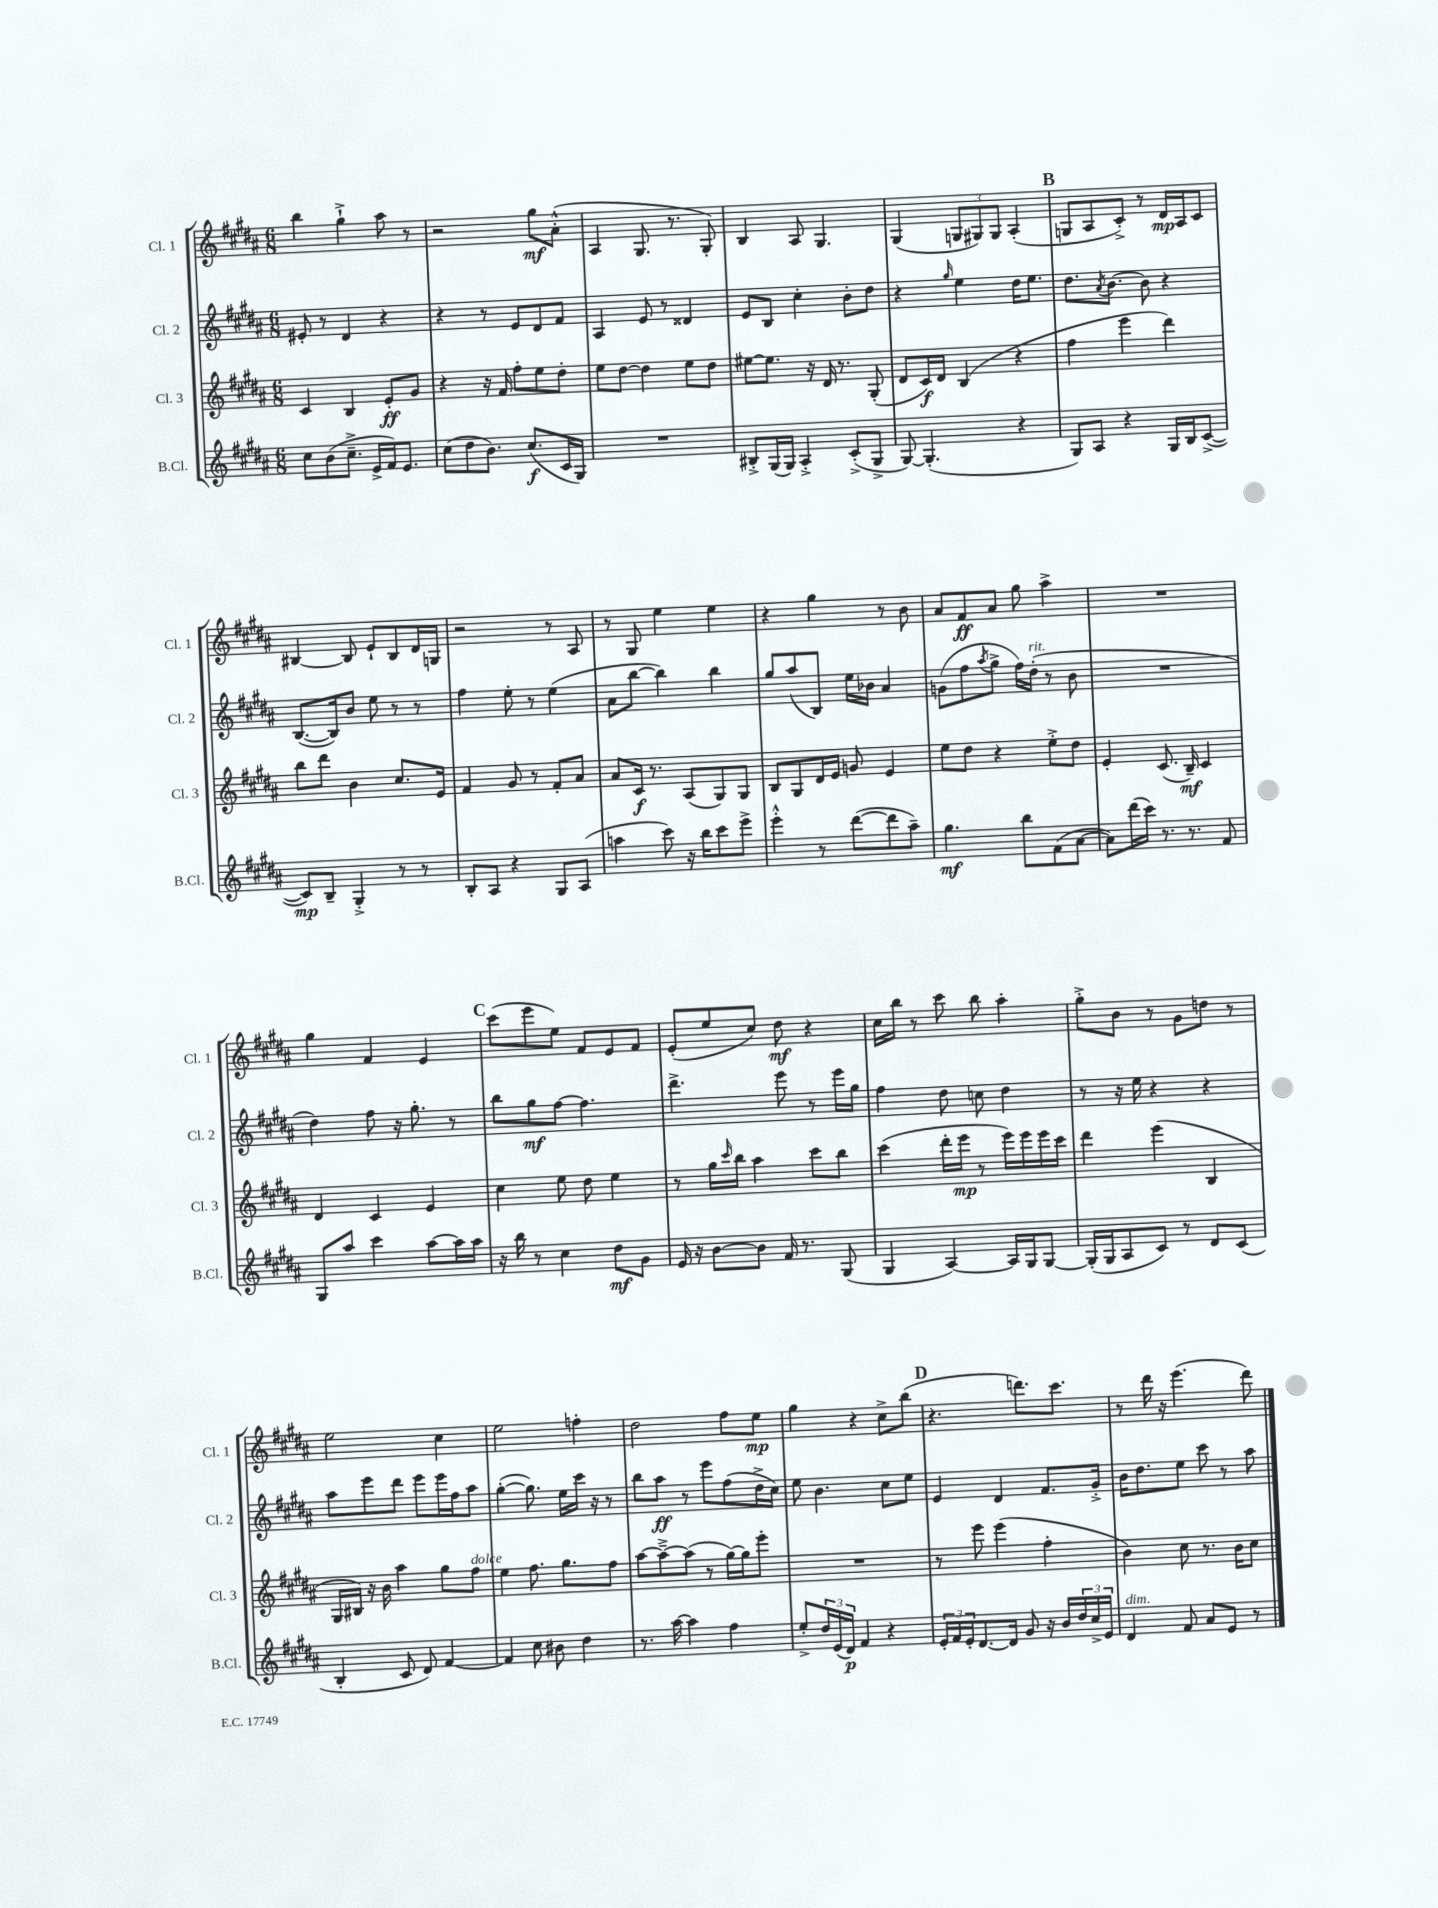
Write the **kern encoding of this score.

**kern	**kern	**kern	**kern
*staff4	*staff3	*staff2	*staff1
*clefG2	*clefG2	*clefG2	*clefG2
*k[f#c#g#d#a#]	*k[f#c#g#d#a#]	*k[f#c#g#d#a#]	*k[f#c#g#d#a#]
*M6/8	*M6/8	*M6/8	*M6/8
8cc#	4c#	8e#'	4bb
(8b	.	8r	.
8.cc#~^	4B	4d#	4gg#`^
16e^	.	.	.
16f#)	8e'	4r	8aa#
8.e	.	.	.
.	8g#	.	8r
=	=	=	=
(8cc#	4r	4r	2r
8dd#	.	.	.
8.b)	16r	8r	.
.	16f#	.	.
.	8ff#'	8e	.
(8.cc#	.	.	.
.	8ee	8d#	8gg#
16c#	8dd#'	8f#	(8a#'^^
16G#)	.	.	.
=	=	=	=
2.r	8ee	4A#	4A#
.	[8dd#	.	.
.	4dd#]	8e	8.G#
.	.	8r	.
.	.	.	8.r
.	8ee	4d##	.
.	8dd#	.	8G#')
=	=	=	=
8B#'^	[8ee#	8e	4B
(16G#	8.ee#]	8B	.
16G#)	.	.	.
4A#'^	.	4cc#'	8A#
.	16r	.	.
.	16d#	.	4.G#
.	8.r	.	.
(8c#'^	.	8b'	.
8G#^	(8G#'	8dd#	.
=	=	=	=
[8G#)	8d#	4r	(4G#
(4.G#']	16c#)	.	.
.	16d#	.	.
.	.	16qqgg#	.
.	(4B	4ee	12G
.	.	.	12G#)
.	.	.	12G#
4r	4r	16dd#	(4A#'
.	.	8.ee	.
=	=	=	=
8G#)	4ff#	8.dd#	8G
8A#	.	.	8A#
.	.	8qa#	.
.	.	[8.b	.
4r	4eee	.	8c#'^)
.	.	8b]	8r
16G#	4ddd#)	4r	16d#
16B	.	.	16A#
([8c#^	.	.	8c#
=	=	=	=
8c#])	8bb	([8.B	[4B#
8B~	8ddd#	.	.
.	.	16B])	.
4G#'^	4b	8b	8B#]
.	.	8ee	8e`
8r	8.cc#	8r	8B#
8r	.	8r	16d#
.	16e	.	16G
=	=	=	=
8B'	4f#	4ff#	2r
8A#	.	.	.
4r	8g#	8ee'	.
.	8r	8r	.
8G#	8f#'	(4ee	8r
(8A#	8a#	.	8A#
=	=	=	=
4aa	8a#	8a#	8r
.	16c#	[8bb	8G#
.	8.r	.	.
8ccc#)	.	4bb])	4ee
16r	(8A#	.	.
16bb	.	.	.
8ccc#	8G#)	4bb	4ee
8eee^	8G#	.	.
=	=	=	=
4eee'^^	8B	8gg#	4r
.	8G#	(8aa#	.
8r	16d#	8B)	4gg#
.	16e	.	.
([8ddd#	8g	16ee	.
.	.	16b-	.
8ddd#]	4e	4a#	8r
8aa#~)	.	.	8b
=	=	=	=
4.gg#	8ee	(8g	8a#
.	8dd#	8ff#	8f#
.	.	8qaa#	.
.	4r	8gg#^	8a#
8bb	.	16ff#)	8gg#
.	.	(16dd#'	.
(8f#	8ee'^	8r	4aa#^
[8a#	8dd#	8b	.
=	=	=	=
8a#])	4e'	2.r	2.r
(16ddd#	.	.	.
16ccc#)	.	.	.
8.r	(8.c#	.	.
8.r	16B~)	.	.
.	4c#	.	.
8f#	.	.	.
=	=	=	=
8G#	4d#	4dd#)	4gg#
8aa#	.	.	.
4ccc#	4c#	8ff#	4f#
.	.	16r	.
.	.	8.gg#'	.
[8aa#	4e	.	4e
16aa#]	.	8r	.
16aa#	.	.	.
=	=	=	=
16r	4cc#	8bb	(8ccc#
16bb	.	.	.
8r	.	8gg#	8eee
4cc#	8ee	[8ff#	8ee)
.	8dd#	4.ff#]	8f#
8dd#	4ee	.	8e
8g#	.	.	8f#
=	=	=	=
16e	8r	4.ddd#^	(8e'
16r	.	.	.
[8b	16gg#	.	8ee
.	16qqccc#	.	.
.	16bb	.	.
8b]	4aa#	.	8cc#)
16f#	.	8eee	8dd#
8.r	.	.	.
.	8ccc#	8r	4r
(8G#	8bb	16eee	.
.	.	16gg#	.
=	=	=	=
4G#	(4ccc#	4ff#	16cc#
.	.	.	16bb
.	.	.	8r
[4A#)	16ddd#'	8dd#	8ccc#
.	16eee	.	.
.	8r	8cc	8bb
16A#]	16eee)	4dd#	4aa#'
16G#	16eee	.	.
[8G#	16eee	.	.
.	16ccc#	.	.
=	=	=	=
(16G#']	4ddd#	8r	8gg#'^
16G#	.	.	.
8A#	.	16r	8b
.	.	16ee	.
8c#)	(4eee	4r	8r
8r	.	.	8g#
8d#	4B	4r	8dd
(8c#	.	.	8r
=	=	=	=
4B'	16G#	8aa#	2ee
.	16B#)	.	.
.	16r	8eee	.
.	16b	.	.
8c#	4aa#	8ddd#	.
8d#)	.	8eee	.
[4f#	8gg#	16eee	4cc#
.	.	16ff#	.
.	8ff#	8aa#	.
=	=	=	=
4f#]	4ee	([4gg#'	2ee
8cc#	8.ff#	8.gg#])	.
8b#	.	.	.
.	8.gg#	16ee	.
4dd#	.	16ccc#	4ff'
.	.	16r	.
.	8ff#	8r	.
=	=	=	=
8.r	[8aa#	8bb	2dd#
.	8aa#~^_	8aa#	.
[16aa#	.	.	.
4aa#]	(8aa#]	8r	.
.	8r	8eee	.
4ff#	[16gg#)	(8ff#	8ff#
.	16gg#]	.	.
.	8eee'	16dd#^	8ee
.	.	16cc#)	.
=	=	=	=
8ee'^	2.r	8ee	4gg#
24dd#	.	4.b	.
(24e	.	.	.
24d#)	.	.	.
4f#	.	.	4r
4r	.	8cc#	8cc#^
.	.	8ee	(8bb
=	=	=	=
24e'	8r	4e	4.r
24f#	.	.	.
24e'	.	.	.
[8.d#	8eee	.	.
.	(4eee	4d#	.
16d#]	.	.	.
8g#	.	.	8.ddd)
16r	4ff#'	8.f#	.
16b	.	.	8.ccc#
24dd#	.	.	.
24cc#^	.	.	.
.	.	16g#'^	.
24e	.	.	.
=	=	=	=
4d#	4b)	16b	8r
.	.	8.dd#	.
.	.	.	16ddd#
.	.	.	16r
8f#	8cc#	8ee	(4.eee
8a#	8.r	8ccc#	.
8e	.	8r	.
.	16b	.	.
8r	8cc#	8aa#	8ddd#)
==	==	==	==
*-	*-	*-	*-
